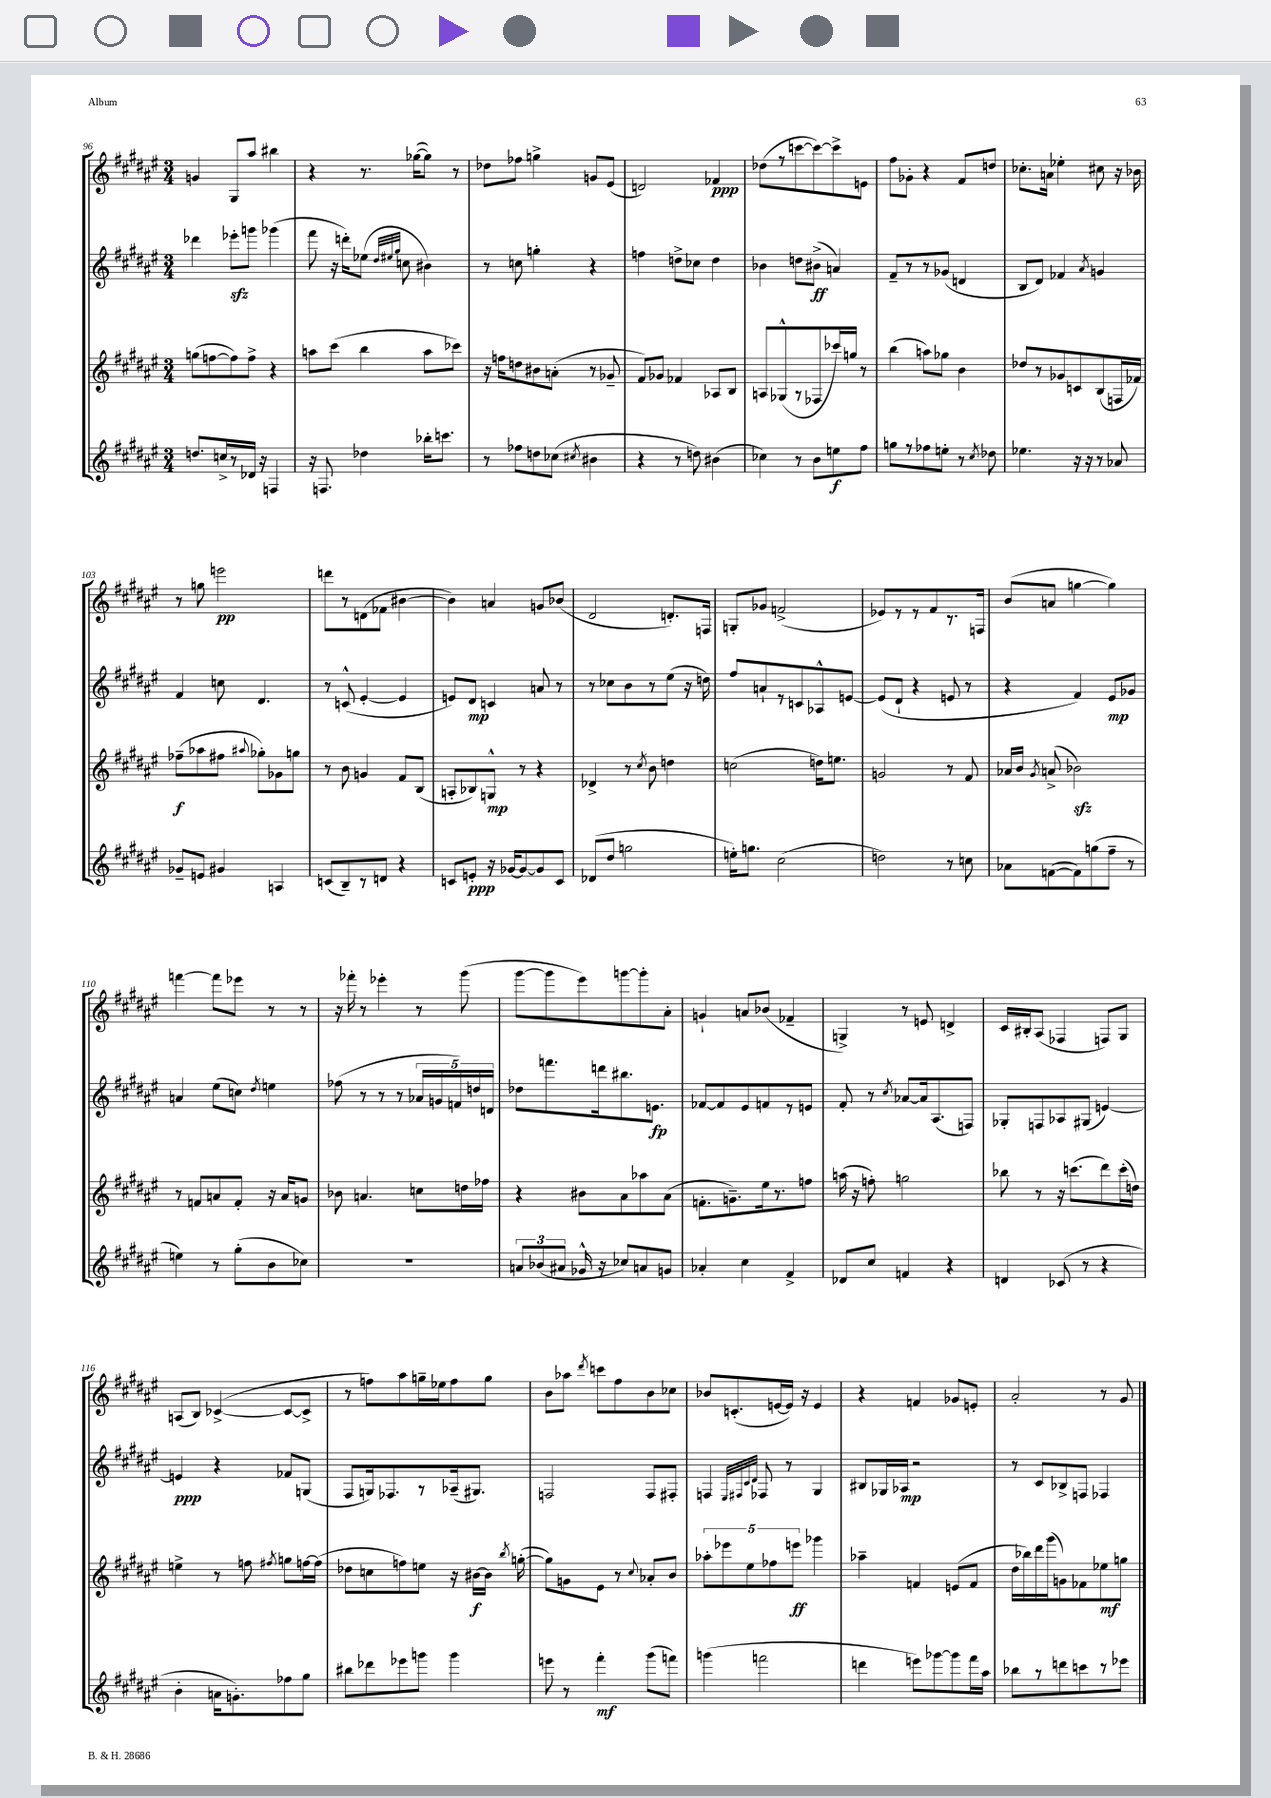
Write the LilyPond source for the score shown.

<<
\new StaffGroup <<
\new Staff = "s0" {
    \clef treble \key fis \major \numericTimeSignature \time 3/4
    \autoBeamOff g'4 gis8[ ais''8] bis''4 |
    r4 r8. ges''16[~( ges''8]) r8 |
    des''8[ fes''8] g''4-> g'8[ eis'8]( |
    d'2) fes'4\ppp |
    des''8[( r8 c'''8~ c'''8~) c'''8-> e'8] |
    fis''8[ ges'8]-. r4 fis'8[ d''8] |
    ces''8.[-. a'16] ees''4-. cis''8 r16 bes'16 |
    r8 g''8 e'''2\pp |
    d'''8[ r8 d'8( fes'8] bis'4~ |
    bis'4) a'4 g'8[ bes'8]( |
    dis'2 d'8.[-.) f16] |
    g8[-. ges'8] f'2->( |
    ees'8[) r8 r8 fis'8 r8. f16] |
    b'8[( a'8] g''4~ g''4) |
    f'''4~ f'''8[ ees'''8] r8 r8 |
    r16 fes'''16-. r8 ees'''4-. r8 gis'''8( |
    gis'''8[~ gis'''8 eis'''8) g'''8~ g'''8-. ais'8]-. |
    g'4-! a'8[ bes'8]( fes'4-- |
    g4->) r8 e'8 d'4-> |
    cis'16[ bis16-. ais8]( fes4 f8[) gis8] |
    a8[( b8]) ces'4~->( ces'8[~ ces'8]-> |
    r8 f''8[) ais''8 g''16-- ees''16 f''8 g''8] |
    b'8[ aes''8] \acciaccatura { dis'''8 } c'''8[ fis''8 b'8 ces''8] |
    bes'8[ c'8.-.( e'16~ e'16]) r16 e'4 |
    r4 f'4 ges'8[ e'8]-. |
    ais'2-. r8 gis'8 \bar "|." |
}
\new Staff = "s1" {
    \clef treble \key fis \major \numericTimeSignature \time 3/4
    \autoBeamOff des'''4 ees'''8[-.\sfz g'''8] ges'''4( |
    fis'''8 r16 d'''16[-.) ees''8]( \grace { dis''32[ eis''32 gis''32] } c''8 bis'4) |
    r8 c''8 g''4-. r4 |
    f''4 d''8[-> ces''8] d''4 |
    bes'4 d''8[ bis'8]->\ff( a'4) |
    fis'8[-- r8 r8 ges'8]( d'4 |
    b8[ dis'8]) fes'4 \acciaccatura { ais'8 } g'4 |
    fis'4 c''8 dis'4. |
    r8 c'8-^( eis'4~-. eis'4 |
    e'8[) dis'8]\mp c'4 a'8 r8 |
    r8 ces''8[ b'8 r8 eis''8]( r16 d''16) |
    fis''8[ a'8-! r8 c'8 aes8-^ e'8]~ |
    e'8[( dis'8]-! r4 e'8 r8 |
    r4 fis'4) eis'8[\mp ges'8] |
    a'4 eis''8[( c''8]) \acciaccatura { dis''8 } e''4 |
    fes''8( r8 r8 r8 \tuplet 5/4 { aes'16[ g'16 f'16) d''16 d'16] } |
    des''8[ f'''8. d'''16 bis''8. e'8.]\fp |
    fes'8[~ fes'8 eis'8 f'8 r8 e'8] |
    fis'8-. r8 \acciaccatura { cis''8 } aes'8[~ aes'16 ais8.( f8]) |
    ges8[-. f8 aes8 gis8]( e'4~) |
    e'4\ppp r4 fes'8[ g8]( |
    fis8[ g16) fes8. r8 aes16--( gis8.]) |
    f2 f8[ fis8]-. |
    f4 \grace { eis32[ fis32 cis'32 dis'32] } fes8 r8 gis4 |
    bis8[ ges16 aes16]\mp r2 |
    r8 cis'8[ bes8-> f8] fes4 \bar "|." |
}
\new Staff = "s2" {
    \clef treble \key fis \major \numericTimeSignature \time 3/4
    \autoBeamOff g''8[( f''8~ f''8) f''8]-> r4 |
    a''8[ cis'''8]( b''4 a''8[ ces'''8]) |
    r16 f''16[ d''8 bis'8 a'8]-.( r8 ges'8-- |
    fis'8[) ges'8] fes'4 aes8[ b8] |
    a8[ ges8-^( r8 fes8 ces'''16) g''16] r8 |
    b''4( a''8[) ges''8] b'4 |
    des''8[ r8 ges'8 c'8 b8( f16 fes'16]) |
    fes''8[--\f( aes''8 fis''8] \appoggiatura { ais''8 } ges''8[-.) ges'8 g''8] |
    r8 b'8 g'4 fis'8[ b8]( |
    a8[-. bes8) g8]-^\mp r8 r4 |
    des'4-> r8 \acciaccatura { cis''8 } b'8 d''4 |
    c''2( d''16[) e''8.] |
    g'2 r8 fis'8 |
    aes'16[ b'16] \acciaccatura { gis'8 } a'8->( bes'2\sfz) |
    r8 f'8[ a'8 f'8]-. r16 a'16[ g'8] |
    bes'8 a'4. c''8[ d''16 fes''16] |
    r4 bis'8[ ais'8 aes''8 ais'8]( |
    f'8.[-. g'8.--) eis''16 r8. f''8] |
    a''16( r16 f''8-.) g''2 |
    bes''8 r8 r16 c'''8.[( dis'''8) c'''16-.( d''16]) |
    e''4-> r8 f''8 \acciaccatura { fis''8 } g''8[ f''16~ f''16]( |
    des''8[ c''8 f''8) e''8] r16 bis'16[~\f bis'16] \acciaccatura { b''8 } g''16~-.( |
    g''8[) g'8 eis'8] r8 \appoggiatura { cis''8 } aes'8[-. b'8] |
    \tuplet 5/4 { aes''8[-. ees'''8 eis''8 fes''8 e'''8]\ff } ges'''4 |
    aes''4-- f'4 e'8[( f'8] |
    dis''16[ bes''16) dis'''16 gis'''16( g'8) fes'8 ees''8\mf g''8] \bar "|." |
}
\new Staff = "s3" {
    \clef treble \key fis \major \numericTimeSignature \time 3/4
    \autoBeamOff d''8.[ c''16-> r8 des'16] r16 f4 |
    r16 f8. des''4 bes''16[-. c'''8.] |
    r8 fes''8[ d''8 ces''8]( \acciaccatura { cis''8 } bis'4 |
    r4 r8 d''8) bis'4( |
    ces''4) r8 b'8[ e''8\f fis''8] |
    g''8[ r8 fes''8 e''8]-. r8 \acciaccatura { cis''8 } des''8 |
    ees''4. r16 r16 r8 aes'8 |
    ges'8[-- e'8] gis'4 a4 |
    c'8[( b8--) r8 d'8] r4 |
    c'8[ e'8]-.\ppp r16 ges'16[~ ges'8~ ges'8 c'8] |
    des'8[( dis''8] g''2 |
    e''16[-.) g''8.] cis''2( |
    d''2) r8 c''8 |
    aes'8[ f'8~( f'8) g''8( fis''8]-- r8 |
    e''4) r8 gis''8[-.( b'8 ces''8]) |
    R2. |
    \tuplet 3/2 { a'8[ bes'8( ais'8] } ges'16-^ r16 ces''8[) a'8 g'8] |
    aes'4-. cis''4 fis'4-> |
    des'8[ cis''8] f'4 r4 |
    d'4 ces'8( r8 r4 |
    b'4-. a'16[ g'8.-.) fes''8 gis''8] |
    bis''8[ des'''8 ees'''8 g'''8] g'''4 |
    e'''8 r8 fis'''4-.\mf gis'''8[( f'''8]) |
    g'''4( f'''2 |
    d'''4 e'''8[) ges'''8~ ges'''8 fis'''16 ais''16] |
    bes''8[ r8 d'''8 c'''8 r8 ees'''8] \bar "|." |
}
>>
>>
\layout { \context { \Score currentBarNumber = #96 } }
